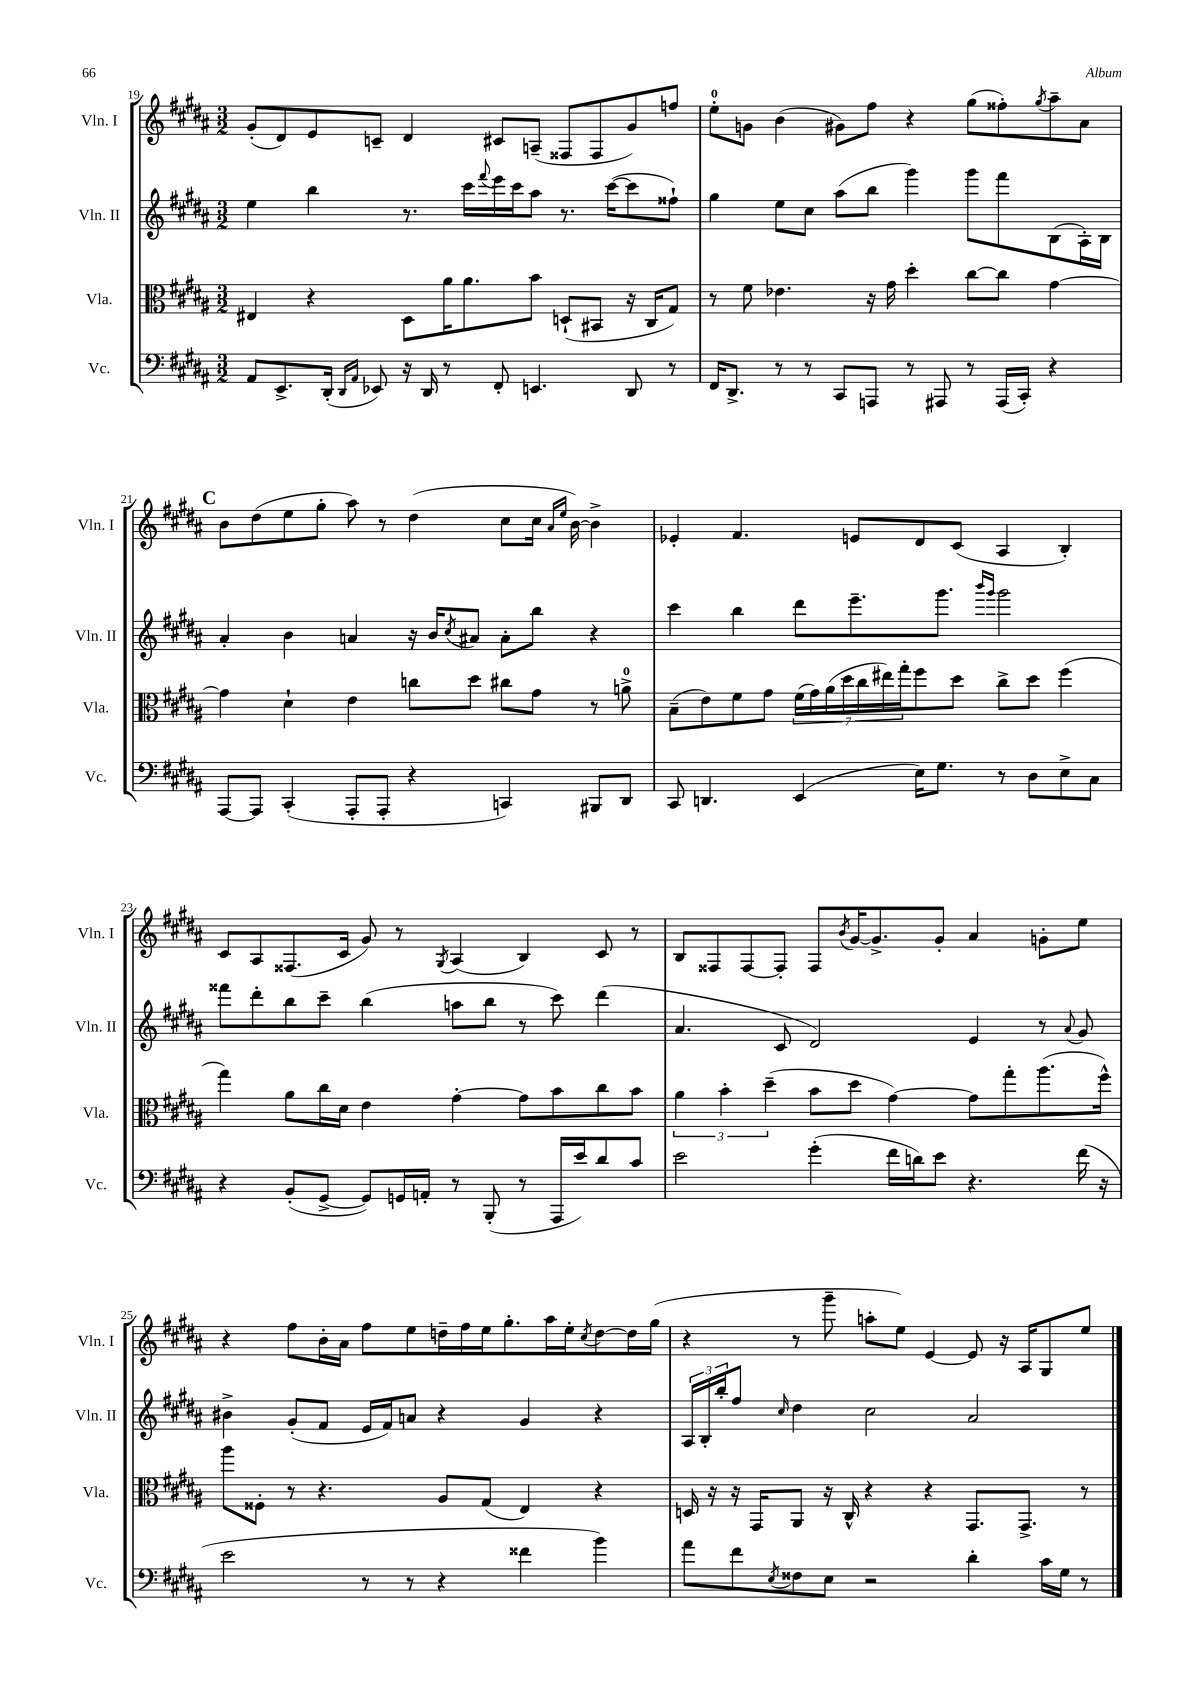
<<
\new StaffGroup <<
\new Staff = "s0" \with { instrumentName = "Vln. I" shortInstrumentName = "Vln. I" } {
    \clef treble \key b \major \numericTimeSignature \time 3/2
    gis'8-.( dis'8) e'8 c'8-- dis'4 cis'8 a8--( fisis8 fisis8 gis'8) f''8 |
    e''8-0-. g'8 b'4( gis'8) fis''8 r4 gis''8( fisis''8-.) \acciaccatura { gis''8 } ais''8-- ais'8 |
    \mark \markup { \bold "C" } b'8 dis''8( e''8 gis''8-. ais''8) r8 dis''4( cis''8 cis''16 \grace { ais'16 e''16 } b'16~) b'4-> |
    ees'4-. fis'4. e'8 dis'8 cis'8( ais4 b4-.) |
    cis'8 ais8 fisis8.( cis'16 gis'8) r8 \acciaccatura { gis8 } ais4( b4) cis'8 r8 |
    b8 fisis8 fisis8~ fisis8-. fisis8 \acciaccatura { b'8 } gis'16~ gis'8.-> gis'8-. ais'4 g'8-. e''8 |
    r4 fis''8 b'16-. ais'16 fis''8 e''8 d''16-- fis''16 e''16 gis''8.-. ais''16 e''16-. \acciaccatura { cis''8 } d''8~ d''16 gis''16( |
    r4 r8 gis'''8-- a''8-. e''8) e'4~ e'8 r16 ais16 gis8 e''8 \bar "|." |
}
\new Staff = "s1" \with { instrumentName = "Vln. II" shortInstrumentName = "Vln. II" } {
    \clef treble \key b \major \numericTimeSignature \time 3/2
    e''4 b''4 r8. cis'''16 \appoggiatura { fis'''8 } e'''16 cis'''16 ais''8 r8. cis'''16~( cis'''8 fisis''8-!) |
    gis''4 e''8 cis''8 ais''8( b''8 gis'''4) gis'''8 fis'''8 b8( ais16-.) b16 |
    \mark \markup { \bold "C" } ais'4-. b'4 a'4 r16 b'16 \acciaccatura { cis''8 } ais'8 ais'8-. b''8 r4 |
    cis'''4 b''4 dis'''8 e'''8.-- gis'''8. \grace { b'''16 gis'''16 } gis'''2 |
    fisis'''8 dis'''8-. b''8 cis'''8-- b''4( a''8 b''8 r8 cis'''8) dis'''4( |
    ais'4. cis'8 dis'2) e'4 r8 \appoggiatura { ais'8 } gis'8 |
    bis'4-> gis'8-.( fis'8 e'16 fis'16) a'8 r4 gis'4 r4 |
    \tuplet 3/2 { ais16 b16-. b''16-. } fis''8 \grace { cis''16 } dis''4 cis''2 ais'2 \bar "|." |
}
\new Staff = "s2" \with { instrumentName = "Vla." shortInstrumentName = "Vla." } {
    \clef alto \key b \major \numericTimeSignature \time 3/2
    eis4 r4 dis8 ais'16 ais'8. b'8 d8-!( bis,8 r16 cis16 gis8) |
    r8 fis'8 ees'4. r16 gis'16 dis''4-. cis''8~ cis''8 gis'4~ |
    \mark \markup { \bold "C" } gis'4 dis'4-! e'4 c''8 dis''8 cis''8 gis'8 r8 a'8-0-> |
    b8--( e'8) fis'8 gis'8 \tuplet 7/4 { fis'16( gis'16) ais'16( dis''16 cis''16 eis''16) gis''16-. } fis''8 dis''8 cis''8-> dis''8 fis''4( |
    gis''4) ais'8 cis''16 dis'16 e'4 gis'4~-. gis'8 b'8 cis''8 b'8 |
    \tuplet 3/2 { ais'4 b'4-. dis''4--( } b'8 dis''8 gis'4~) gis'8 gis''8-. ais''8.( fis''16-^) |
    ais''8 fisis8-. r8 r4. ais8 gis8( e4) r4 |
    d16 r16 r16 gis,16 ais,8 r16 cis16-^ r4 r4 gis,8. gis,8.-> r8 \bar "|." |
}
\new Staff = "s3" \with { instrumentName = "Vc." shortInstrumentName = "Vc." } {
    \clef bass \key b \major \numericTimeSignature \time 3/2
    ais,8 e,8.-> dis,16-.( \grace { dis,16 ais,16 } ees,8) r16 dis,16 r8 fis,8-. e,4. dis,8 r8 |
    fis,16 dis,8.-> r8 r8 cis,8 a,,8 r8 ais,,8 r8 ais,,16( cis,16-.) r4 |
    \mark \markup { \bold "C" } ais,,8~ ais,,8 cis,4-.( ais,,8-. ais,,8-. r4 c,4) bis,,8 dis,8 |
    cis,8 d,4. e,4( e16) gis8. r8 dis8 e8-> cis8 |
    r4 b,8-.( gis,8~-> gis,8) g,16 a,16-. r8 b,,8-.( r8 ais,,16 e'16) dis'8 cis'8 |
    e'2 gis'4-.( fis'16 d'16) e'8 r4. fis'16( r16 |
    e'2 r8 r8 r4 fisis'4 b'4) |
    ais'8 fis'8 \acciaccatura { e8 } fisis8 e8 r2 dis'4-. cis'16 gis16 r8 \bar "|." |
}
>>
>>
\layout { \context { \Score currentBarNumber = #19 } }
